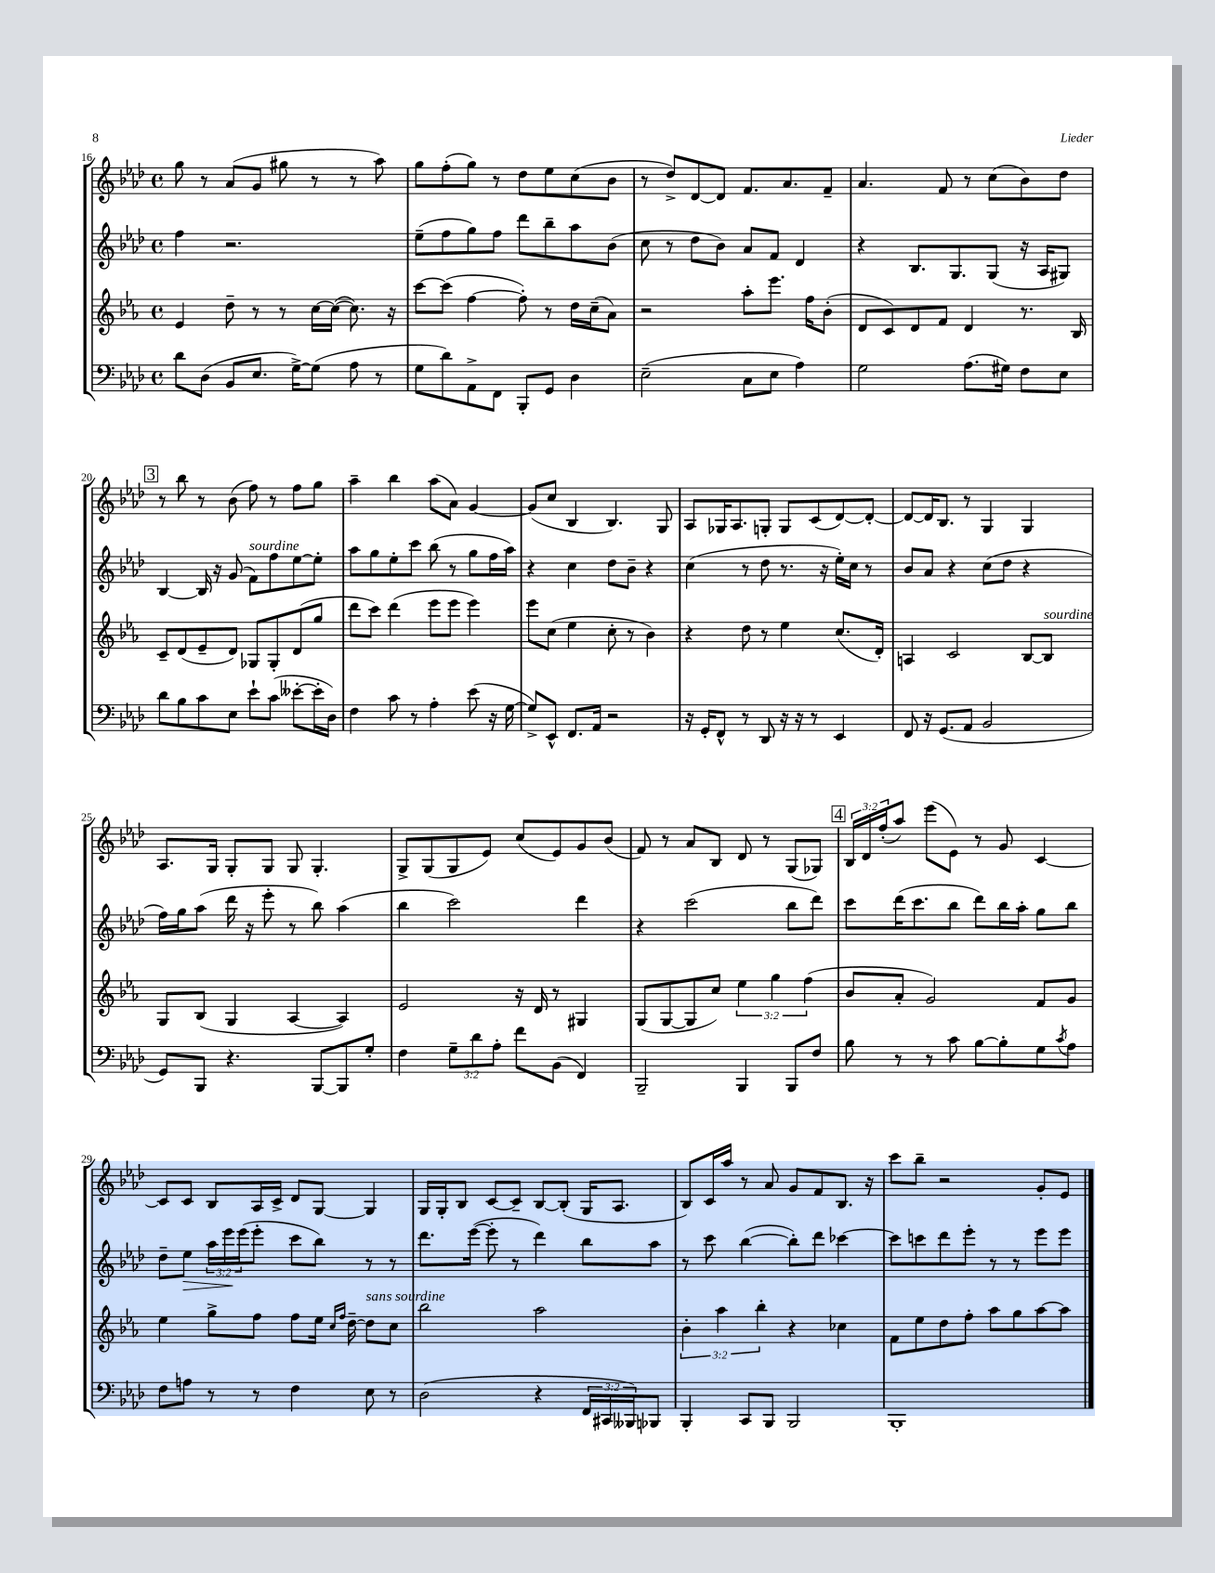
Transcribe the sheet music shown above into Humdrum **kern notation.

**kern	**kern	**kern	**dynam	**kern
*part4	*part3	*part2	*part2	*part1
*staff4	*staff3	*staff2	*staff2	*staff1
*clefF4	*clefG2	*clefG2	*	*clefG2
*k[b-e-a-d-]	*k[b-e-a-]	*k[b-e-a-d-]	*	*k[b-e-a-d-]
*M4/4	*M4/4	*M4/4	*	*M4/4
*met(c)	*met(c)	*met(c)	*	*met(c)
=16	=16	=16	=16	=16
8d-\L	4e-/	4ff\	.	8gg\
(8D-\J	.	.	.	8r
8BB-/L	8dd~\	2.r	.	(8a-/L
8.E-/J	8r	.	.	8g/J
.	8r	.	.	8gg#X\
[16G^\KL)	.	.	.	.
(8G\J]	[16cc\LL	.	.	8r
.	(16cc\JJ_	.	.	.
8A-\	8.cc\])	.	.	8r
8r	.	.	.	8aa-\)
.	16r	.	.	.
=17	=17	=17	=17	=17
8G\L	[8ccc\L	(8ee-~\L	.	8gg\L
8d-\)	(8ccc\J]	8ff\	.	(8ff'\
8AA-^\	[4ff\	8gg\)	.	8gg\J)
8FF\J	.	8ff\J	.	8r
8BBB-'/L	8ff'\])	8ddd-\L	.	8dd-\L
8GG/J	8r	8bb-~\	.	8ee-\
4D-\	16dd\LL	8aa-\	.	(8cc\
.	(16cc~\J	.	.	.
.	8a-\J)	(8b-\J	.	8b-\J
=18	=18	=18	=18	=18
(2E-~\	2r	8cc\	.	8r
.	.	8r	.	8dd-^/L)
.	.	8dd-\L	.	[8d-/
.	.	8b-\J)	.	8d-/J]
8C\L	8aa-'\L	8a-/L	.	8.f/L
8E-\J	8.eee-\J	8f/J	.	.
.	.	.	.	8.a-/
4A-\)	.	4d-/	.	.
.	16ff\KL	.	.	.
.	(8b-'\J	.	.	8f~/J
=19	=19	=19	=19	=19
2G\	8d/L	4r	.	4.a-/
.	8c/)	.	.	.
.	8d/	8.B-/L	.	.
.	8f/J	.	.	8f/
.	.	8.G/	.	.
(8.A-\L	4d/	.	.	8r
.	.	(8G/J	.	(8cc\L
16G#X\Jk)	.	.	.	.
8F\L	8.r	16r	.	8b-\)
.	.	16A-/KL	.	.
8E-\J	.	8G#X/J)	.	8dd-\J
.	16B-/	.	.	.
!!LO:LB:g=z
!!LO:REH:place=s1:t=3
=20	=20	=20	=20	=20
8d-\L	8c~/L	[4B-/	.	8r
8B-\	(8d/	.	.	8bb-\
8c\	8e-~/	16B-/]	.	8r
.	.	16r	.	.
8E-\J	8d/J)	(8g/	.	(8b-\
!	!	!LO:TX:a:i:t=sourdine	!	!
8e-`\L	8G-X/L	8f\L)	.	8ff\)
(8c\J	8G-'/	8ff\	.	8r
[8e--X'\L	(8d/	[8ee-\	.	8ff\L
16e--'\L]	8gg/J	8ee-'\J]	.	8gg\J
16D-\JJ)	.	.	.	.
=21	=21	=21	=21	=21
4F\	8ddd\L	8aa-\L	.	4aa-~\
.	8ccc\J)	8gg\	.	.
8c\	(4ddd\	8ee-'\	.	4bb-\
8r	.	8ccc\J	.	.
4A-'\	8eee-\L	(8bb-\	.	(8aa-\L
.	8eee-\J	8r	.	8a-\J)
(8e-\	4eee-\)	8gg\L	.	[4g/
16r	.	16ff\L	.	.
[16G\	.	16aa-\JJ)	.	.
=22	=22	=22	=22	=22
8G^/L])	8eee-\L	4r	.	(8g/L]
8EE-^^/J	(8cc\J	.	.	8cc/J
8.FF/L	4ee-\	4cc\	.	4B-/
16AA-/Jk	.	.	.	.
2r	8cc'\	8dd-\L	.	4.B-/)
.	8r	8b-~\J	.	.
.	4b-\)	4r	.	.
.	.	.	.	8G/
=23	=23	=23	=23	=23
16r	4r	(4cc\	.	8A-/L
16GG'/KL	.	.	.	.
8FF^^/J	.	.	.	16G-X/K
.	.	.	.	8.A-/
8r	8dd\	8r	.	.
8DD-/	8r	8dd-\	.	8Gn'/J
16r	4ee-\	8.r	.	8G/L
16r	.	.	.	.
8r	.	.	.	(8c/
.	.	16r	.	.
4EE-/	(8.cc/L	16ee-'\LL)	.	[8d-/)
.	.	16cc\JJ	.	.
.	.	8r	.	8d-'/J_
.	16d'/Jk)	.	.	.
=24	=24	=24	=24	=24
8FF/	4An/	8b-/L	.	8d-/L_
16r	.	8a-/J	.	16d-/K]
(8.GG/L	.	.	.	8.B-/J
.	2c/	4r	.	.
8AA-/J	.	.	.	8r
2BB-/	.	(8cc\L	.	4G/
.	.	8dd-\J	.	.
.	[8B-/L	4r	.	4G/
!	!LO:TX:a:i:t=sourdine	!	!	!
.	8B-/J]	.	.	.
!!LO:LB:g=z
=25	=25	=25	=25	=25
8GG/L)	8G/L	16ff\LL)	.	8.A-/L
.	.	16gg\J	.	.
8BBB-/J	(8B-/J	(8aa-\J	.	.
.	.	.	.	16G/Jk
4.r	4G/	16ddd-\	.	8G'/L
.	.	16r	.	.
.	.	8eee-'\	.	8G/J
.	[4A-/	8r	.	8G/
[8BBB-/L	.	8bb-\)	.	4.G'/
8BBB-/]	4A-/])	(4aa-\	.	.
8G'/J	.	.	.	.
=26	=26	=26	=26	=26
4F\	2e-/	4bb-\	.	8G^/L
.	.	.	.	(8G/
12G~\L	.	2ccc\)	.	8G/
12d-\	.	.	.	.
.	.	.	.	8e-/J)
12A-'\J	.	.	.	.
8f\L	16r	.	.	(8cc/L
.	16d/	.	.	.
(8BB-\J	8r	.	.	8e-/)
4FF/)	4G#X/	4ddd-\	.	8g/
.	.	.	.	(8b-/J
=27	=27	=27	=27	=27
2BBB-~/	(8G/L	4r	.	8f/)
.	[8G/	.	.	8r
.	8G/]	(2ccc\	.	8a-/L
.	8cc/J)	.	.	8B-/J
4BBB-/	6ee-\	.	.	8d-/
.	.	.	.	8r
.	6gg\	.	.	.
8BBB-/L	.	8bb-\L	.	(8G/L
.	(6ff\	.	.	.
8F/J	.	8ddd-\J)	.	8G-X/J)
!!LO:REH:place=s1:t=4
=28	=28	=28	=28	=28
8B-\	8b-/L	8ccc\L	.	24B-/LL
.	.	.	.	24d-/
.	.	.	.	(24ff'/J
8r	8a-'/J	(16ddd-\K	.	8aa-/J)
.	.	8.ccc\	.	.
8r	2g/)	.	.	(8eee-\L
8c\	.	8bb-\J	.	8e-\J)
[8B-\L	.	8ddd-\L)	.	8r
8B-'\]	.	16bb-\L	.	8g/
.	.	16aa-'\JJ	.	.
8G\	8f/L	8gg\L	.	[4c/
8qc/	.	.	.	.
8A-\J	8g/J	8bb-\J	.	.
!!LO:LB:g=z
=29	=29	=29	=29	=29
8F\L	4ee-\	8dd-~\L	.	8c/L]
!	!	!	!LO:HP:b	!
8An\J	.	8ee-\J	>	8c/J
8r	8gg^\L	24aa-\LL	.	8B-/L
.	.	24eee-\	.	.
.	.	(24eee-\J	]	.
8r	8ff\J	8eee-'\J	.	16A-/L
.	.	.	.	16c^/JJ
4F\	8ff\L	8ccc\L	.	8d-/L
.	16ee-\Jk	8bb-\J)	.	[8G/J
.	16qqcc/LL	.	.	.
.	16qqff/JJ	.	.	.
.	[16dd~\	.	.	.
!	!LO:TX:a:i:t=sans sourdine	!	!	!
8E-\	8dd\L]	8r	.	4G/]
8r	8cc\J	8r	.	.
=30	=30	=30	=30	=30
(2D-\	2bb-\	8.ddd-\L	.	16G/LL
.	.	.	.	16G'/J
.	.	.	.	8B-/J
.	.	([16eee-\Jk	.	.
.	.	8eee-'\]	.	[8c/L
.	.	8r	.	8c~/J]
4r	2aa-\	4ddd-\)	.	[8B-/L
.	.	.	.	(8B-'/J]
24FF/LL	.	8bb-\L	.	16G/KL
24CC#X/	.	.	.	.
.	.	.	.	8.A-/J
24BBB--X/J)	.	.	.	.
8BBB-X/J	.	8aa-\J	.	.
=31	=31	=31	=31	=31
4BBB-'/	6b-'\	8r	.	8B-/L)
.	.	8ccc\	.	16c/L
.	6aa-\	.	.	.
.	.	.	.	16aa-/JJ
8CC/L	.	([4bb-\	.	8r
.	6bb-'\	.	.	.
8BBB-/J	.	.	.	8a-/
2BBB-/	4r	8bb-'\L])	.	8g/L
.	.	8ddd-\J	.	8f/
.	4cc-X\	[4ccc-X\	.	8.B-/J
.	.	.	.	16r
=32	=32	=32	=32	=32
1BBB-'	8f\L	8ccc-\L]	.	8ccc\L
.	8ee-\	8cccn\	.	8bb-~\J
.	8dd\	8ddd-\	.	2r
.	8ff'\J	8eee-'\J	.	.
.	8aa-\L	8r	.	.
.	8gg\	8r	.	.
.	[8aa-\	8eee-\L	.	8g'/L
.	8aa-\J]	8eee-\J	.	8e-/J
==	==	==	==	==
*-	*-	*-	*-	*-
